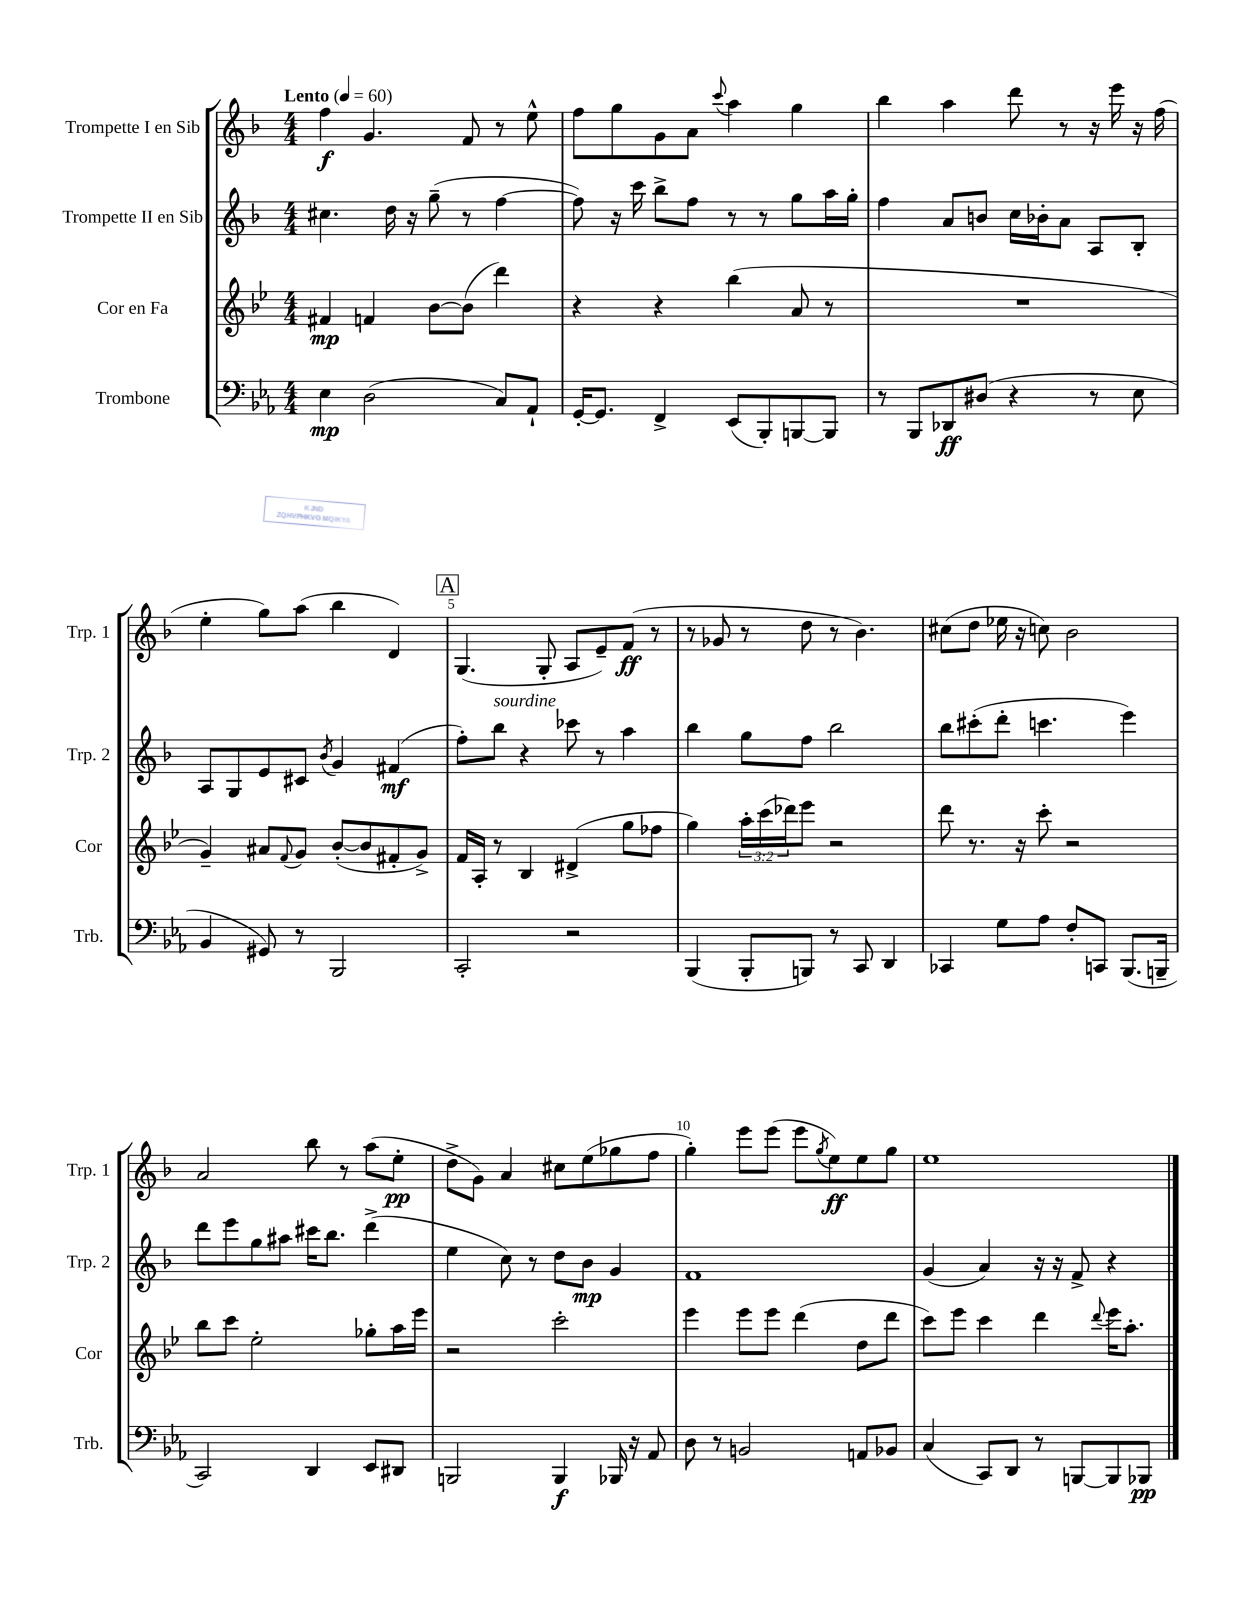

**kern	**kern	**kern	**kern
*staff4	*staff3	*staff2	*staff1
*clefF4	*clefG2	*clefG2	*clefG2
*k[b-e-a-]	*k[b-e-]	*k[b-]	*k[b-]
*M4/4	*M4/4	*M4/4	*M4/4
*MM60	*MM60	*MM60	*MM60
4E-\	4f#/	4.cc#\	4ff\
(2D\	4f/	.	4.g/
.	.	16dd\	.
.	.	16r	.
.	[8b-\L	(8gg~\	.
.	(8b-\]J	8r	8f/
8C/L)	4ddd\)	[4ff\	8r
8AA-`/J	.	.	8ee^^\
=	=	=	=
[16GG'/LK	4r	8ff\])	8ff\L
8.GG/]J	.	.	.
.	.	16r	8gg\
.	.	16ccc\	.
4FF^/	4r	8bb-^\L	8g\
.	.	8ff\J	8a\J
.	.	.	8qqccc/
(8EE-/L	(4bb-\	8r	4aa\
8BBB-'/)	.	8r	.
[8BBB/	8a/	8gg\L	4gg\
8BBB/]J	8r	16aa\L	.
.	.	16gg'\JJ	.
=	=	=	=
8r	1r	4ff\	4bb-\
8BBB-/L	.	.	.
8DD-/	.	8a/L	4aa\
(8D#/J	.	8b/J	.
4r	.	16cc\LL	8ddd\
.	.	16b-'\J	.
.	.	8a\J	8r
8r	.	8A/L	16r
.	.	.	16eee\
8E-\	.	8B-'/J	16r
.	.	.	(16ff\
=	=	=	=
4BB-/	4g~/)	8A/L	4ee'\
.	.	8G/	.
8GG#/)	8a#/L	8e/	8gg\L)
.	8qqf/	.	.
8r	8g/J	8c#/J	(8aa\J
.	.	8qb-/	.
2BBB-/	([8b-'/L	4g/	4bb-\
.	8b-/]	.	.
.	8f#'/	(4f#/	4d/)
.	8g^/J)	.	.
=	=	=	=
2CC'/	16f/LL	8ff'\L)	(4.G/
.	16A'/JJ	.	.
.	8r	8bb-\J	.
.	4B-/	4r	.
.	.	.	8G'/
2r	(4d#^/	8ccc-\	8A/L
.	.	8r	8e~/)
.	8gg\L	4aa\	(8f/J
.	8ff-\J	.	8r
=	=	=	=
(4BBB-/	4gg\)	4bb-\	8r
.	.	.	8g-/
8BBB-'/L	24aa'\LL	8gg\L	8r
.	(24ccc\	.	.
.	24ddd-\J)	.	.
8BBB/J)	8eee-\J	8ff\J	8dd\
8r	2r	2bb-\	8r
8CC/	.	.	4.b-\)
4DD/	.	.	.
=	=	=	=
4CC-/	8ddd\	8bb-\L	(8cc#\L
.	8.r	(8ccc#'\	8dd\J
8G\L	.	8ddd'\J	16ee-\
.	16r	.	16r
8A-\J	8ccc'\	4.ccc\	8cc\)
8F'/L	2r	.	2b-\
8CC/J	.	.	.
(8.BBB-/L	.	4eee\)	.
16BBB~/Jk	.	.	.
=	=	=	=
2CC/)	8bb-\L	8ddd\L	2a/
.	8ccc\J	8eee\	.
.	2ee-'\	8gg\	.
.	.	8aa#\J	.
4DD/	.	16ccc#\LK	8bb-\
.	.	8.bb-\J	.
.	.	.	8r
8EE-/L	8gg-'\L	(4ddd^\	(8aa\L
8DD#/J	16aa\L	.	8ee'\J
.	16eee-\JJ	.	.
=	=	=	=
2BBB/	2r	4ee\	8dd^\L
.	.	.	8g\J)
.	.	8cc\)	4a/
.	.	8r	.
4BBB/	2ccc'\	8dd\L	8cc#\L
.	.	8b-\J	(8ee\
16BBB-/	.	4g/	8gg-\
16r	.	.	.
8AA-/	.	.	8ff\J
=	=	=	=
8D\	4eee-\	1f	4gg'\)
8r	.	.	.
2BB/	8eee-\L	.	8eee\L
.	8eee-\J	.	(8eee\J
.	(4ddd\	.	8eee\L
.	.	.	8qgg/
.	.	.	8ee\)
8AA/L	8dd\L	.	8ee\
8BB-/J	8ddd\J	.	8gg\J
=	=	=	=
(4C/	8ccc\L)	(4g/	1ee
.	8eee-\J	.	.
8CC/L)	4ccc\	4a/)	.
8DD/J	.	.	.
8r	4ddd\	16r	.
.	.	16r	.
[8BBB/L	.	8f^/	.
.	8qqddd/	.	.
8BBB/]	16eee-\LK	4r	.
.	8.aa'\J	.	.
8BBB-/J	.	.	.
==	==	==	==
*-	*-	*-	*-
